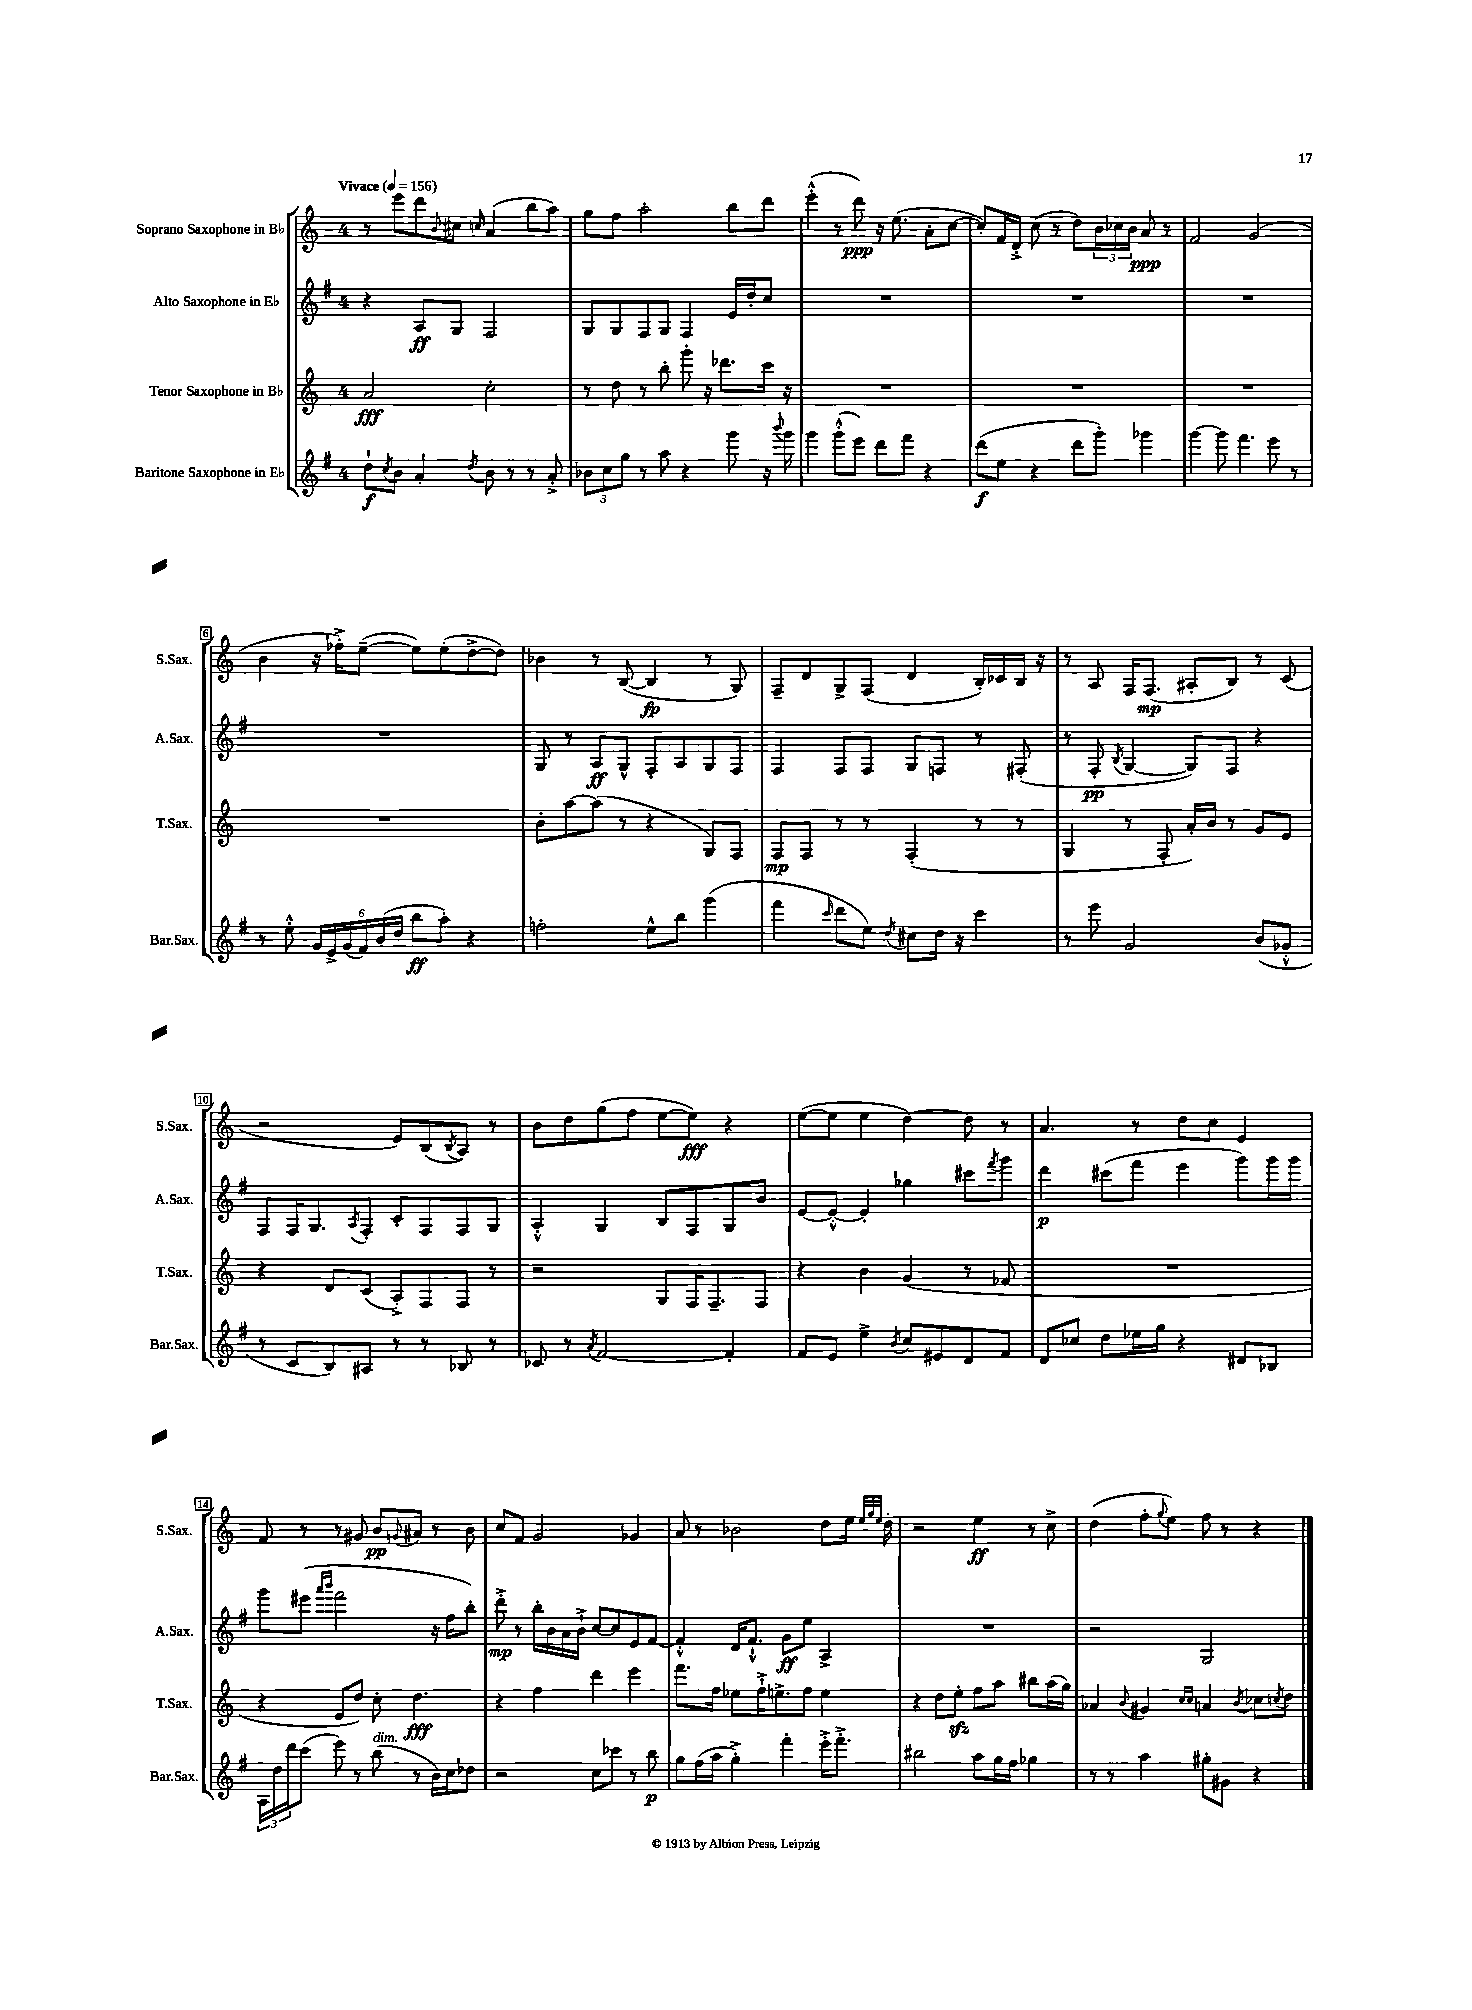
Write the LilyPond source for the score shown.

<<
\new StaffGroup <<
\new Staff = "s0" \with { instrumentName = "Soprano Saxophone in Bb" shortInstrumentName = "S.Sax." } {
    \clef treble \key c \major \once \override Staff.TimeSignature.style = #'single-digit \time 4/4 \tempo "Vivace" 4 = 156
    r8 e'''8 d'''8 \appoggiatura { b'8 } cis''8 \grace { c''16 } a'4( b''8 a''8) |
    g''8 f''8 a''2-. b''8 d'''8 |
    e'''4-.-^( r8 d'''8\ppp) r16 e''8.( a'8-. c''8~ |
    c''8-.) f'16 d'16-.-> c''8( r8 d''8) \tuplet 3/2 { b'16 ces''16 b'16 } a'8\ppp r8 |
    f'2 g'2( |
    b'4 r16 fes''16-.->) e''8~--( e''8) e''8-.( d''8~-> d''8) |
    bes'4 r8 b8~( b4\fp r8 g8) |
    f8-- d'8 g8-> f8( d'4 b16-.) ces'16 b16 r16 |
    r8 a8 f16 f8.\mp( ais8-. b8) r8 c'8( |
    r2 e'8) b8( \acciaccatura { b8 } a8) r8 |
    b'8 d''8 g''8( f''8 e''8~ e''8\fff) r4 |
    e''8~( e''8 e''4 d''4~) d''8 r8 |
    a'4. r8 d''8 c''8 e'4 |
    f'8 r8 r8 gis'8 b'8\pp \appoggiatura { g'8 } ais'8 r8 b'8 |
    c''8 f'8 g'2 ges'4 |
    a'8 r8 bes'2 d''8 e''16 \grace { e''32 g''32 e''32 } d''16-. |
    r2 e''4\ff r8 c''8-> |
    d''4( f''8-. \appoggiatura { g''8 } e''8) f''8 r8 r4 \bar "|." |
}
\new Staff = "s1" \with { instrumentName = "Alto Saxophone in Eb" shortInstrumentName = "A.Sax." } {
    \clef treble \key g \major \once \override Staff.TimeSignature.style = #'single-digit \time 4/4
    r4 a8\ff g8 fis2 |
    g8 g8 fis8 g8 fis4 e'16 d''16-. c''8 |
    R1 |
    R1 |
    R1 |
    R1 |
    g8 r8 a8\ff g8-^ fis8-. a8 g8 fis8 |
    fis4 fis8 fis8 g8 f8 r8 fis8-.( |
    r8 fis8-.\pp \acciaccatura { b8 } g4~ g8) fis8 r4 |
    fis8 fis16 g8. \acciaccatura { a8 } fis8-. c'8-. fis8 fis8 g8 |
    a4-.-^ g4 b8 fis8 g8 b'8 |
    e'8~ e'8~-.-^ e'4-. ges''4 cis'''8 \acciaccatura { fis'''8 } g'''8 |
    d'''4\p cis'''8( fis'''8 e'''4 g'''8) g'''16 g'''16 |
    g'''8 eis'''8( \grace { a'''16 b'''16 } fis'''2 r16 fis''16 b''8-.) |
    d'''8-.->\mp r8 b''16-. b'16 a'16 b'16-!-> c''8~ c''8 e'8 fis'8~ |
    fis'4-.-^ d'16 fis'8.-!-^ g'8\ff e''8 a4-> |
    R1 |
    r2 g2 \bar "|." |
}
\new Staff = "s2" \with { instrumentName = "Tenor Saxophone in Bb" shortInstrumentName = "T.Sax." } {
    \clef treble \key c \major \once \override Staff.TimeSignature.style = #'single-digit \time 4/4
    a'2\fff c''2-. |
    r8 d''8 r8 b''8-. g'''8-. r16 des'''8. c'''16 r16 |
    R1 |
    R1 |
    R1 |
    R1 |
    b'8-. a''8~ a''8( r8 r4 g8) f8 |
    f8\mp f8 r8 r8 f4-.( r8 r8 |
    g4 r8 f8-. a'16-.) b'16 r8 g'8 e'8 |
    r4 d'8 c'8( a8-.->) f8 f8 r8 |
    r2 g8 f16 f8.-- f8 |
    r4 b'4 g'4( r8 fes'8 |
    R1 |
    r4 e'8 d''8) c''8-. d''4.\fff |
    r4 f''4 d'''4 e'''4 |
    f'''8. f''16 ees''8 f''16-!-> e''8.-> f''8 e''4 |
    r4 d''8 e''8-.\sfz f''8 a''8 bis''8 a''16( g''16) |
    aes'4 \appoggiatura { b'8 } gis'4 \grace { c''16 c''16 } a'4 \acciaccatura { b'8 } ces''8 \acciaccatura { c''8 } d''8 \bar "|." |
}
\new Staff = "s3" \with { instrumentName = "Baritone Saxophone in Eb" shortInstrumentName = "Bar.Sax." } {
    \clef treble \key g \major \once \override Staff.TimeSignature.style = #'single-digit \time 4/4
    d''8-!\f \acciaccatura { c''8 } b'8 a'4-. \acciaccatura { d''8 } b'8 r8 r8 a'8-.-> |
    \tuplet 3/2 { bes'8 c''8 g''8 } r8 a''8 r4 g'''8 r16 \appoggiatura { b'''8 } g'''16 |
    g'''4 g'''8-.-^( e'''8) d'''8 fis'''8 r4 |
    d'''8\f( e''8 r4 d'''8 g'''8-.) ges'''4 |
    g'''4~ g'''8 fis'''4. e'''8 r8 |
    r8 e''8-.-^ \tuplet 6/4 { g'16 e'16-> g'16( fis'16) b'16( d''16 } b''8\ff a''8-.) r4 |
    f''2-. e''8-^ b''8 g'''4( |
    fis'''4 \grace { c'''16 } d'''8 e''8) \acciaccatura { d''8 } cis''8 d''16 r16 c'''4 |
    r8 e'''8 g'2 b'8( ges'8-.-^ |
    r8 c'8 b8) ais8 r8 r8 bes8 r8 |
    ces'8 r8 \acciaccatura { a'8 } fis'2~ fis'4-. |
    fis'8 e'8 e''4-> \acciaccatura { b'8 } c''8 eis'8 d'8 fis'8 |
    d'8 ces''8 d''8 ees''16 g''16 r4 dis'8 bes8 |
    \tuplet 3/2 { a16 d''16 d'''16 } c'''8( e'''8) r8 b''8^\markup { \italic "dim." }( r8 b'16) c''16 des''8 |
    r2 c''8 ces'''8 r8 b''8\p |
    g''8 fis''16( a''16 g''4-.->) fis'''4-. e'''16-.-> fis'''8.-.-> |
    bis''2 a''8 g''16 fis''16 ges''4 |
    r8 r8 a''4 gis''8-. gis'8 r4 \bar "|." |
}
>>
>>
\layout { \context { \Score \override BarNumber.stencil = #(make-stencil-boxer 0.1 0.3 ly:text-interface::print) } }
